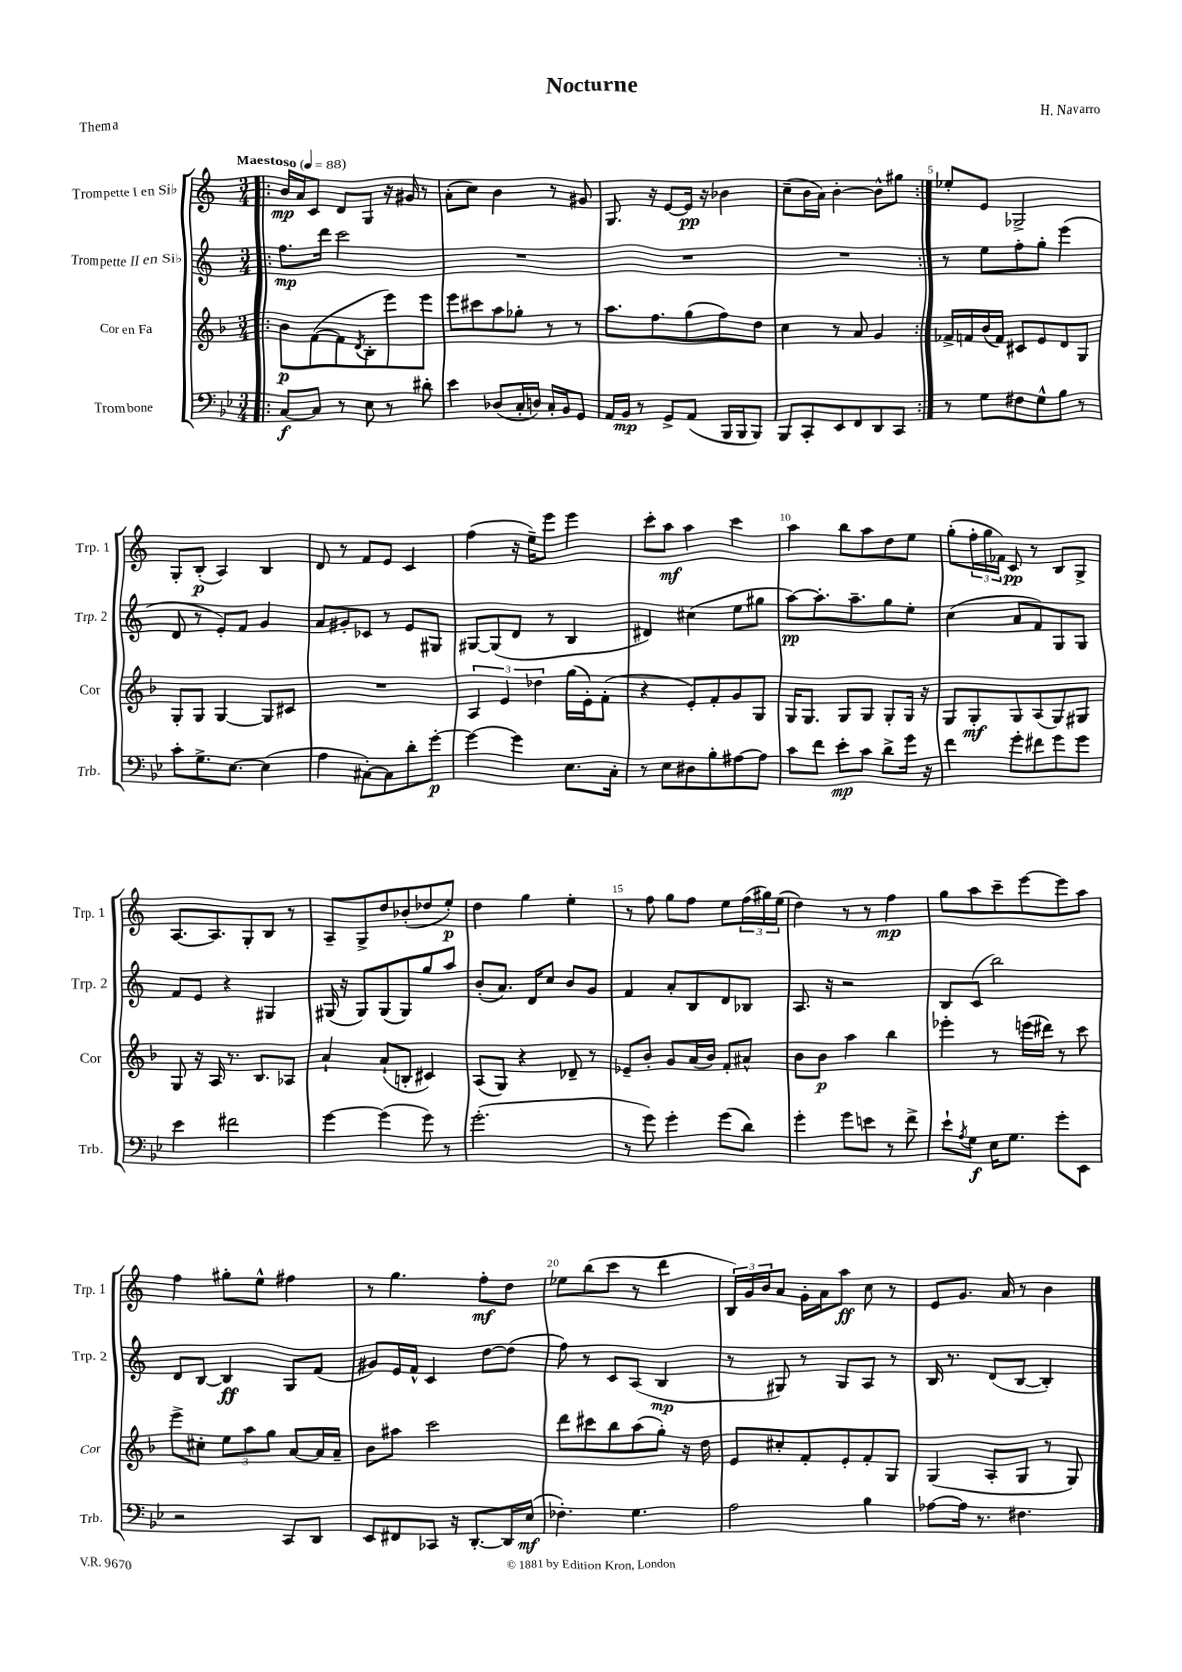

**kern	**kern	**kern	**kern
*staff4	*staff3	*staff2	*staff1
*clefF4	*clefG2	*clefG2	*clefG2
*k[b-e-]	*k[b-]	*k[]	*k[]
*M3/4	*M3/4	*M3/4	*M3/4
*MM88	*MM88	*MM88	*MM88
=!|:	=!|:	=!|:	=!|:
[8C	8b-	8.ff	16b
.	.	.	16a
8C]	([8f	.	8c
.	.	16ddd	.
8r	8f]	2ccc	8d
.	8qd	.	.
8E-	8B-'	.	8G
8r	8eee)	.	16r
.	.	.	16g#
8d#'	8eee	.	8r
=	=	=	=
4e-	8eee	2.r	(8a'
.	8ccc#	.	8cc)
(8D-	8aa	.	4b
16C'	8gg-'	.	.
16D)	.	.	.
16C'	8r	.	8r
16BB-	.	.	.
8GG	8r	.	8g#
=	=	=	=
16AA	8.aa	2.r	8.G
16BB-	.	.	.
8r	.	.	.
.	8.ff	.	16r
8GG^	.	.	[8e
(8AA	(8gg	.	16e]
.	.	.	16r
16BBB-	8ff)	.	4b-
16BBB-	.	.	.
8BBB-)	8dd	.	.
=	=	=	=
8BBB-	4cc	2.r	(8cc~
8CC'	.	.	16b
.	.	.	16a)
8EE-	8r	.	[4b'
8FF	8a	.	.
8DD	4g	.	8b^^]
8CC	.	.	8gg#
=:|!	=:|!	=:|!	=:|!
8r	16f-^	8r	8ee-'
.	16f	.	.
8G	(16b-	8ee	8e
.	16f)	.	.
8F#	8c#	8ff'	2G-^
8G^^	8e	8gg'	.
8B-	8d	(4eee	.
8r	8G	.	.
=	=	=	=
8c'	8G'	8d	8G'
8.G^	8G	8r	(8B'
.	[4G	8e')	4A)
[8.E-	.	.	.
.	.	8f	.
(4E-]	8G]	4g	4B
.	8c#	.	.
=	=	=	=
4A	2.r	8a	8d
.	.	8g#'	8r
[8C#')	.	8c-	8f
8C#]	.	8r	8e
8d'	.	8e	4c
[8g'	.	8G#	.
=	=	=	=
4g_	6A	[8G#	(4ff
.	.	(8G#]	.
.	6e	.	.
4g]	.	8d	16r
.	.	.	16ee~)
.	6dd-	.	.
.	.	8r	8eee
8.E-	(16gg	4B	4eee
.	16e')	.	.
.	(8f'	.	.
16C'	.	.	.
=	=	=	=
8r	4r	4d#)	8ccc'
8E-	.	.	8aa
8D#	8e')	(4cc#	4aa
8B-'	8f'	.	.
[8A#	8g	8ee	4ccc
8A#]	8G	8gg#	.
=	=	=	=
8c	16G	[8aa)	4aa
.	8.G	.	.
8f	.	8.aa']	.
8e-'	8G	.	8bb
.	.	8.aa~	.
8c	8G	.	8aa
8d^	8G'	8gg	8dd
16g	16G	8ee'	8ee
16r	16r	.	.
=	=	=	=
4f	8G	(4cc	(8gg'
.	8G'	.	24ff'
.	.	.	24gg
.	.	.	24f-)
8g'	8G	8a	8c
8f#	(8A	8f)	8r
8g	8G)	8G	8B
8g	8G#	8G	8G^
=	=	=	=
4e-	8G	8f	[8.A
.	16r	8e	.
.	16A	.	8.A]
2f#	8.r	4r	.
.	.	.	8G'
.	8.B-	.	.
.	.	4G#	8B
.	8A-	.	8r
=	=	=	=
[4g	4a`	(16G#	8A~
.	.	16r	.
.	.	8G#)	8G^
(4g]	(8a`	(8G#	8dd
.	8B'	8G#)	(8b-'
8g)	4c#)	8gg	8dd-
8r	.	8aa	8ee')
=	=	=	=
(2.g'	(8A	(8b'	4dd
.	8G)	8.a)	.
.	4r	.	4gg
.	.	16d	.
.	.	8cc	.
.	8d-~	8b	4ee'
.	8r	8g	.
=	=	=	=
8r	8e-~	4f	8r
8g)	8b-'	.	8ff
4g'	8g	8a'	8gg
.	(16a	8B	8ff
.	16b-)	.	.
(8g	8f'	8d	8ee
8d)	8a#^^	8B-	(24ff
.	.	.	24gg#)
.	.	.	(24ee
=	=	=	=
4g'	8b-	8.A	4dd)
.	8b-	.	.
.	.	16r	.
8g	4aa	2r	8r
8e	.	.	8r
8r	4bb-	.	4ff
8f^	.	.	.
=	=	=	=
8e-`	4eee-'	8B	8gg
8qA	.	.	.
8G	.	(8c	8aa
16E-	8r	2bb)	8ccc~
8.G	.	.	.
.	(16eee	.	[8eee
.	16ddd#)	.	.
8g'	8r	.	8eee]
8EE-	8ccc	.	8aa
=	=	=	=
2r	8eee^	8d	4ff
.	8cc#'	[8B	.
.	12ee	4B]	8gg#'
.	12aa	.	.
.	.	.	8ee^^
.	12gg	.	.
8CC	[8a	8G	4ff#
8DD	16a]	(8f	.
.	16a~	.	.
=	=	=	=
8EE-	8b-	8g#)	8r
8FF#	8aa#	16e	4.gg
.	.	16f^^	.
8CC-	2ccc	4c	.
16r	.	.	.
[8.DD'	.	.	.
.	.	[8dd	8ff'
16DD]	.	(8dd]	8dd
(16E-	.	.	.
=	=	=	=
4.F-')	8ddd	8ff)	8ee-
.	8ccc#	8r	(8bb
.	8bb-	8c	8ccc
4.G	(8aa	(8A	8r
.	8gg')	4B	4ddd
.	16r	.	.
.	16dd	.	.
=	=	=	=
2A	8e	8r	24B)
.	.	.	24g
.	.	.	24b
.	8cc#'	8G#)	8a
.	8f'	8r	16g'
.	.	.	16a
.	8e'	8G#	8aa
4B-	8f'	8A	8cc
.	8G	8r	8r
=	=	=	=
[8A-	(4G	16B	8e
.	.	8.r	.
16A-]	.	.	8.g
8.r	.	.	.
.	8A'	(8d	.
.	.	.	16a
4.F#	8G	[8B	8r
.	8r	4B'])	4b
.	8G)	.	.
==	==	==	==
*-	*-	*-	*-
